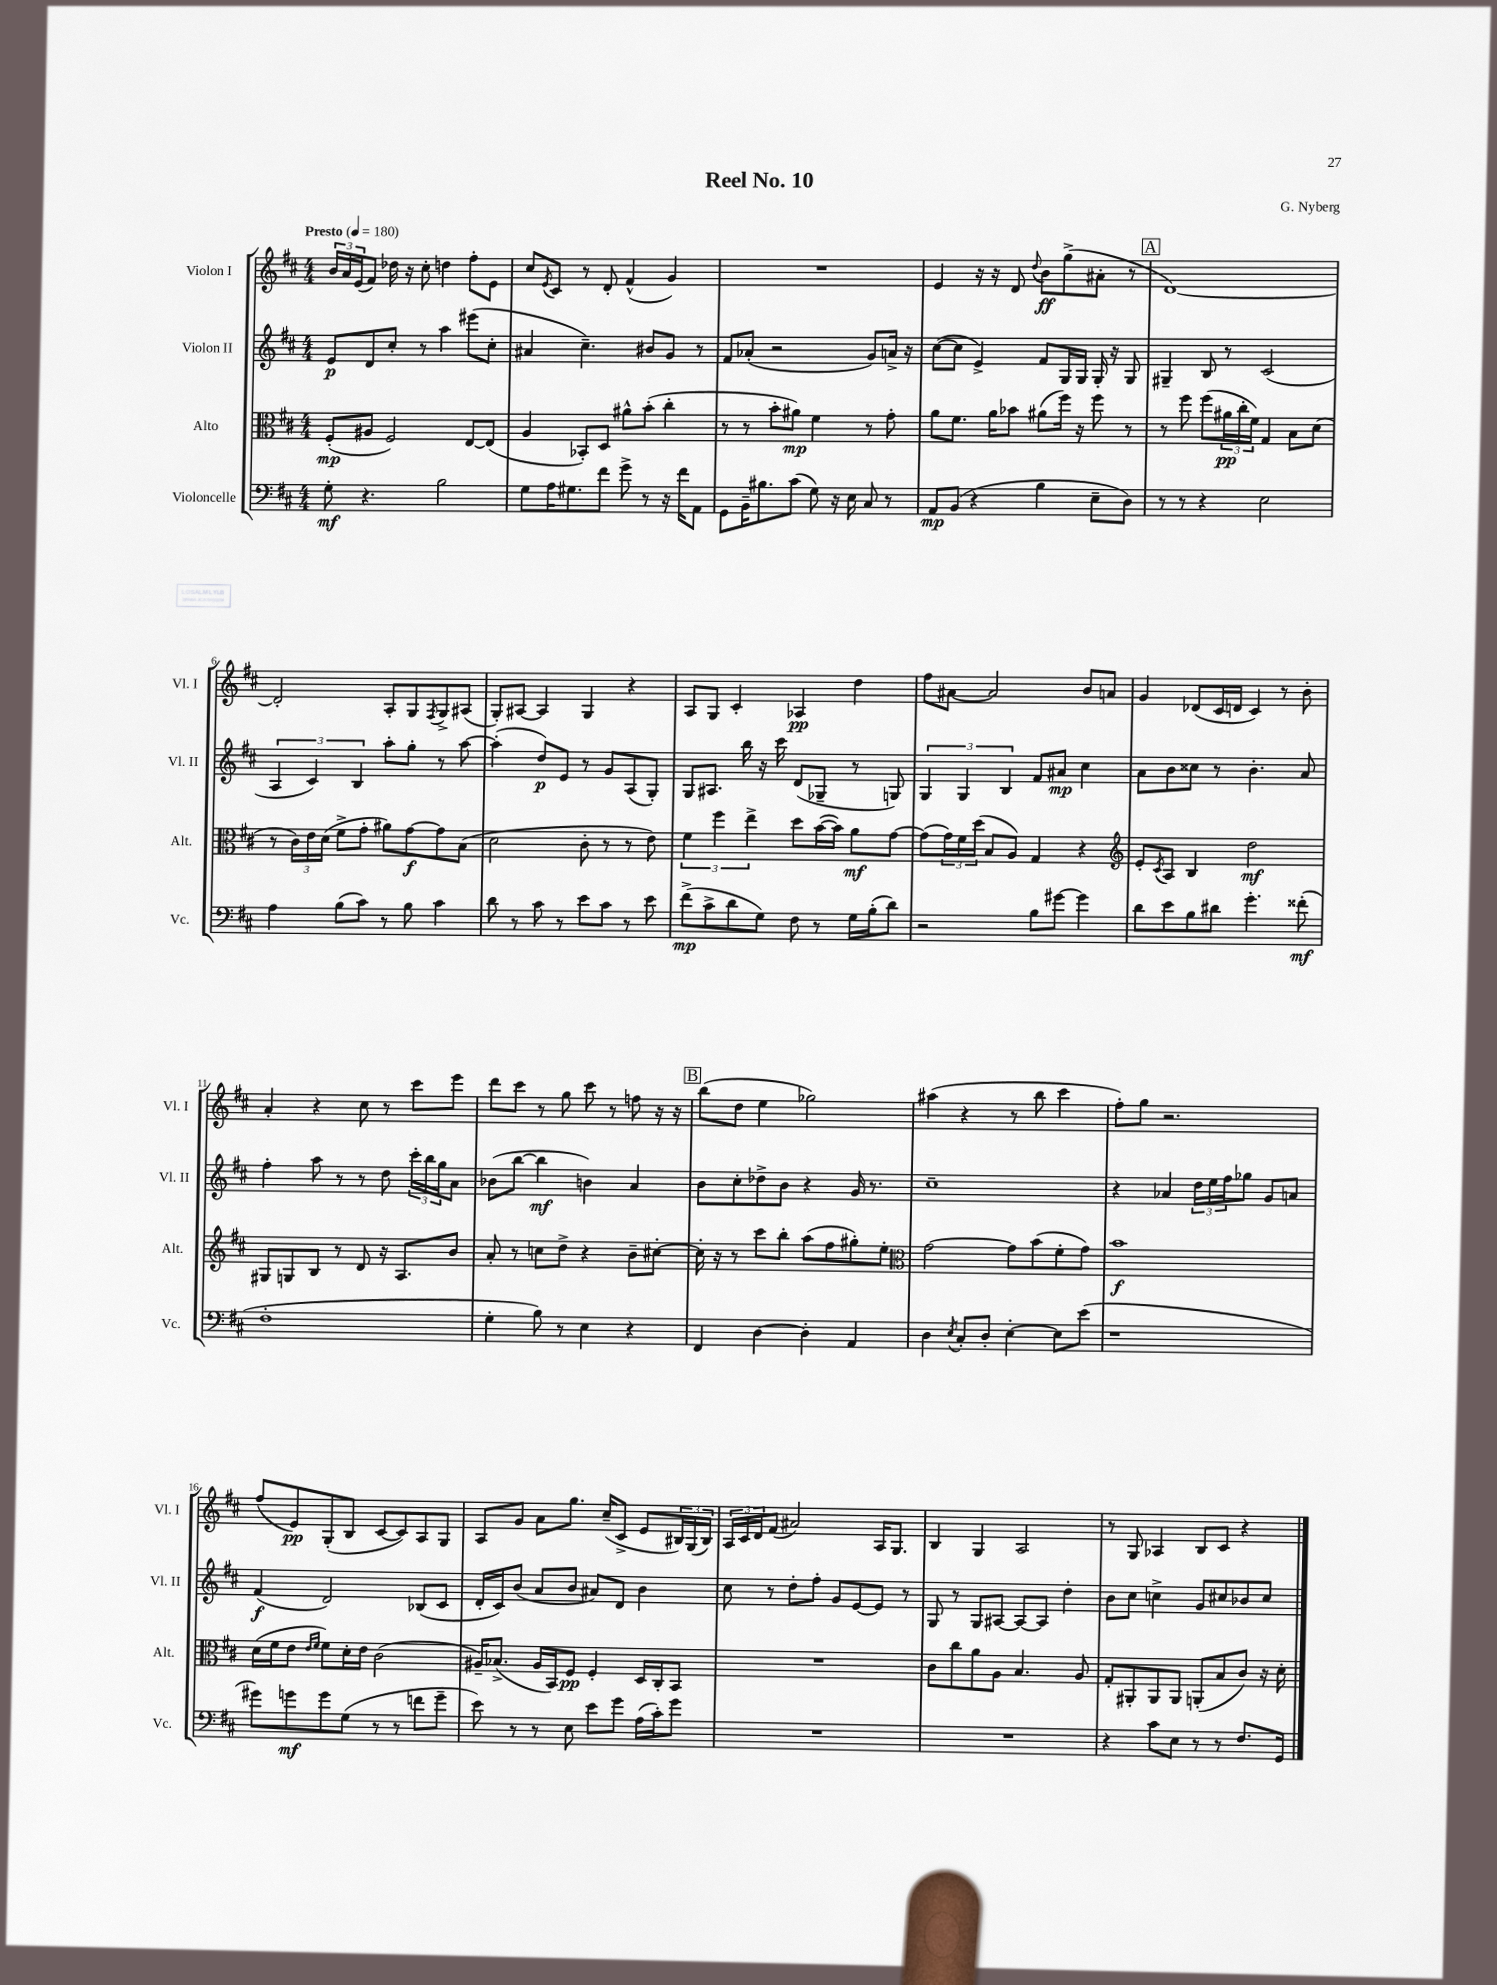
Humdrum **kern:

**kern	**kern	**kern	**kern
*staff4	*staff3	*staff2	*staff1
*clefF4	*clefC3	*clefG2	*clefG2
*k[f#c#]	*k[f#c#]	*k[f#c#]	*k[f#c#]
*M4/4	*M4/4	*M4/4	*M4/4
*MM180	*MM180	*MM180	*MM180
8G'	(8F#'	8e	24b
.	.	.	24a
.	.	.	(24e
4.r	8A#	8d	8f#)
.	2F#)	8cc#'	16dd-
.	.	.	16r
.	.	8r	8cc#'
2B	.	4aa	4dd
.	[8E	(8eee#	8ff#'
.	(8E]	8cc#'	8e
=	=	=	=
8G	4A	4a#	8cc#
.	.	.	8qe
16A	.	.	8c#
8.G#	.	.	.
.	8BB-')	4.cc#~)	8r
8f#	8D	.	8d'
8g^	8a#^^	.	(4f#^^
8r	(8b'	8b#	.
16r	4cc#'	8g	4g)
16f#	.	.	.
8AA	.	8r	.
=	=	=	=
8GG	8r	8f#	1r
16BB~	8r	(8a-'	.
8.B#	.	.	.
.	8b'	2r	.
(8c#	8a#)	.	.
8G)	4f#	.	.
16r	.	.	.
16E	.	.	.
8C#	8r	8g)	.
8r	8g'	16a^	.
.	.	16r	.
=	=	=	=
8AA	8a	([8cc#	4e
(8BB	8.f#	8cc#]	.
4r	.	4e^)	16r
.	16a	.	16r
.	8b-	.	8d
.	.	.	8qqdd
4B	(8a#	8f#	8b
.	16ff#)	16G	(8gg^
.	16r	16G	.
8E~	8ff#	16G'	8a#'
.	.	16r	.
8D)	8r	8G	8r
=	=	=	=
8r	8r	4G#~	[1d)
8r	8ff#	.	.
4r	(8ff#	8B	.
.	24a#	8r	.
.	24cc#'	.	.
.	24f#)	.	.
2E	4G	(2c#	.
.	8B	.	.
.	(8d	.	.
=	=	=	=
4A	8r	6A	2d']
.	24c#)	.	.
.	24e	6c#)	.
.	(24d	.	.
(8B	8f#^	.	.
.	.	6B	.
8c#)	8g'	.	.
8r	8a#)	8aa'	8A'
8B	[8g	8gg'	8G
.	.	.	8qF#
4c#	8g]	8r	8G^
.	(8B	[8aa	(8A#
=	=	=	=
8d	2d	(4aa']	8G')
8r	.	.	[8A#
8c#	.	8dd)	4A#]
8r	.	8e	.
8e	8c#'	8r	4G
8c#	8r	8g	.
8r	8r	(8A	4r
8e	8e)	8G')	.
=	=	=	=
(8f#^	6f#	8G	8A
8c#^	.	8.A#	8G
.	6ff#	.	.
8d	.	.	4c#'
.	.	16bb	.
.	6ee^	.	.
8G)	.	16r	.
.	.	16ccc#	.
8F#	8dd	(8d	4A-
8r	([16b	8G-~	.
.	16b])	.	.
16G	8a	8r	4dd
(16B'	.	.	.
8d)	[8g	8G)	.
=	=	=	=
2r	(8g]	6G	8ff#
.	24g)	.	[8a#
.	24f#	6G	.
.	(24dd	.	.
.	8B	.	2a#]
.	.	6B	.
.	8A)	.	.
8B	4G	8f#	.
[8g#	.	8a#	.
4g#]	4r	4cc#	8b
.	.	.	8a
=	=	=	=
*	*clefG2	*	*
8d	8e'	8a	4g
.	8qc#	.	.
8e	8A	8b	.
8B	4B	8cc##	(8d-
8d#	.	8r	16c#
.	.	.	16d
4.g'	2dd	4.b'	4c#)
.	.	.	8r
(8f##'	.	8a	8b'
=	=	=	=
1F#'	8G#	4ff#'	4a'
.	8G	.	.
.	8B	8aa	4r
.	8r	8r	.
.	8d	8r	8cc#
.	16r	8dd	8r
.	8.A	.	.
.	.	24ccc#'	8ccc#
.	.	24bb	.
.	.	24gg	.
.	8b	8a	8eee
=	=	=	=
4G'	8a'	(8b-	8ddd
.	8r	[8bb	8ccc#
8B)	8cc	4bb]	8r
8r	8dd^	.	8gg
4E	4r	4b)	8ccc#
.	.	.	8r
4r	8b~	4a	8ff
.	[8cc#'	.	16r
.	.	.	16r
=	=	=	=
4FF#	16cc#']	8b	(8bb
.	16r	.	.
.	8r	8cc#'	8dd
[4D	8ccc#	8dd-^	4ee
.	8bb'	8b	.
4D']	(8aa	4r	2gg-)
.	8ff#	.	.
4AA	8gg#')	16g	.
.	.	8.r	.
.	8ee'	.	.
=	=	=	=
*	*clefC3	*	*
4D	[2g	1cc#~	(4aa#
8qE	.	.	.
8C#'	.	.	4r
8D'	.	.	.
[4E'	8g]	.	8r
.	(8b	.	8bb
8E]	8f#'	.	4ccc#
(8e	8g)	.	.
=	=	=	=
1r	1b	4r	8ff#')
.	.	.	8gg
.	.	4a-	2.r
.	.	24dd	.
.	.	24ee	.
.	.	24ff#	.
.	.	8gg-	.
.	.	8g	.
.	.	8a	.
=	=	=	=
8g#)	(16d	(4f#	(8ff#
.	16f#	.	.
8g	8e	.	8e)
.	16qqe	.	.
.	16qqf#	.	.
8g	8f#)	2d)	(8G'
(8G	16d'	.	8B
.	16e	.	.
8r	(2c#	.	[8c#
8r	.	.	8c#])
8f	.	(8B-	8A
8g~	.	8c#	8G
=	=	=	=
8e)	16A#~)	16d'	8A
.	(8.B-^	16c#)	.
8r	.	(8b	8g
8r	16A#	8a	8a
.	16BB)	.	.
8E	8F#	8b	8.gg
8e	4F#'	8a#)	.
.	.	.	(16cc#~
8g	.	8d	8c#^
(16A	16D	4b	8e
16c#')	16C#'	.	.
8g	8BB	.	24B#)
.	.	.	(24G
.	.	.	24B#)
=	=	=	=
1r	1r	8cc#	24A
.	.	.	24c#
.	.	.	24d
.	.	8r	(8f#
.	.	8dd'	2a#)
.	.	8ff#'	.
.	.	8g	.
.	.	[8e	.
.	.	8e]	16A
.	.	.	8.G
.	.	8r	.
=	=	=	=
1r	8c#	8G	4B
.	8cc#	8r	.
.	8a	8G	4G
.	8A	[8A#	.
.	4.B	8A#_	2A
.	.	8A#]	.
.	.	4dd'	.
.	8A	.	.
=	=	=	=
4r	8G'	8b	8r
.	8AA#'	8cc#	8G
8c#	8AA#	4cc^	4A-
8E	8AA#	.	.
8r	(8AA'	8g	8B
8r	8B	8cc#	8c#
8.F#	8c#)	8b-	4r
.	16r	8cc#	.
16GG	16d'	.	.
==	==	==	==
*-	*-	*-	*-
